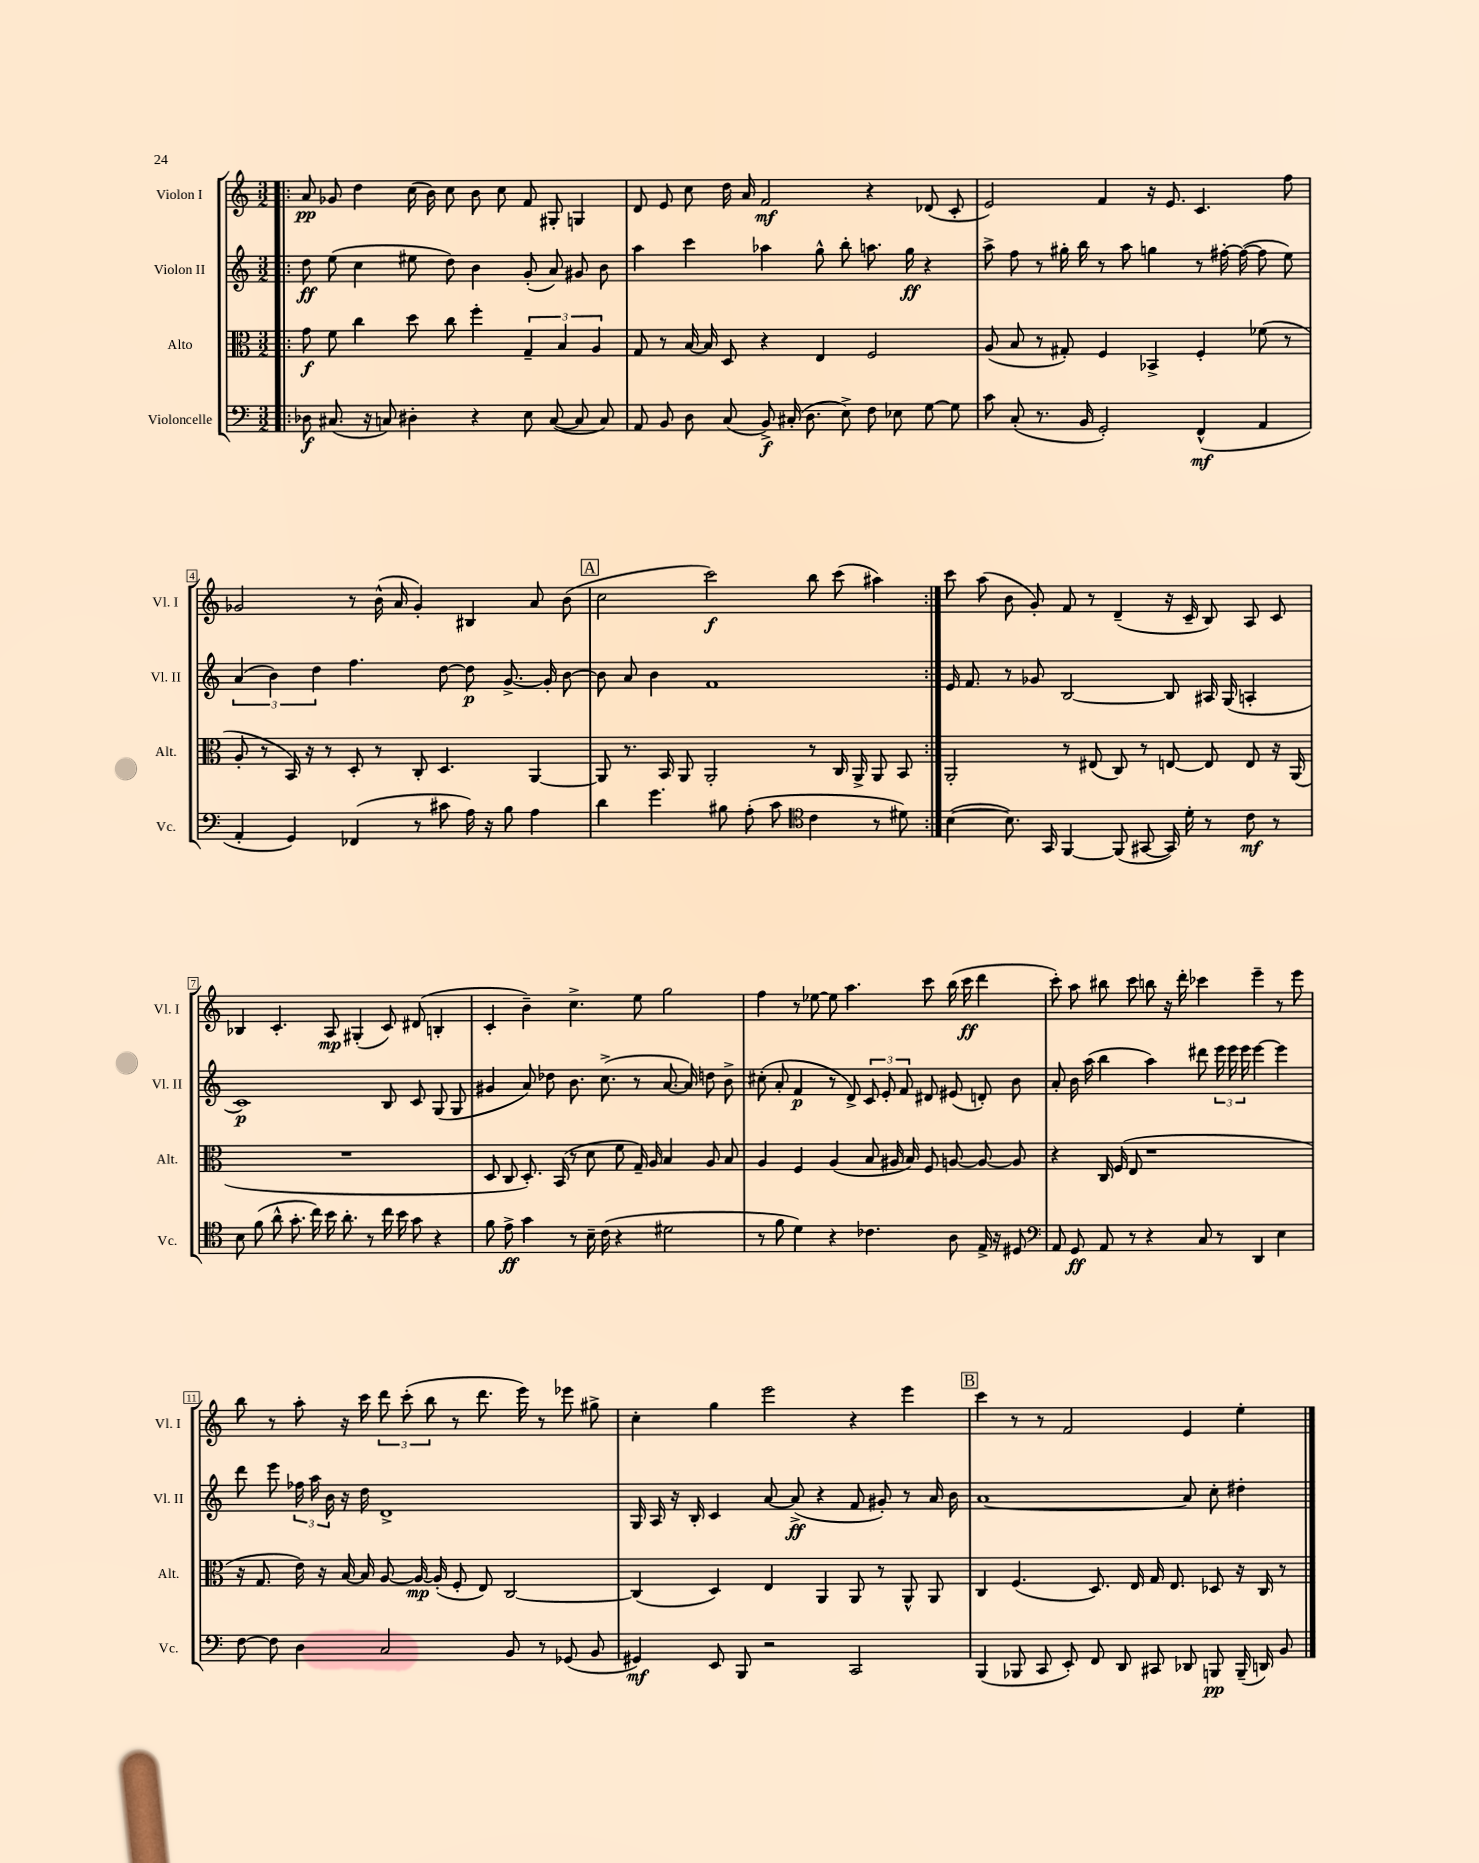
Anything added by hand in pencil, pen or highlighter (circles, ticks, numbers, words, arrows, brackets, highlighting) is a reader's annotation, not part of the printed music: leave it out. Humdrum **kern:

**kern	**kern	**kern	**kern
*staff4	*staff3	*staff2	*staff1
*clefF4	*clefC3	*clefG2	*clefG2
*k[]	*k[]	*k[]	*k[]
*M3/2	*M3/2	*M3/2	*M3/2
=!|:	=!|:	=!|:	=!|:
8D-	8g	8dd	8a
(8.C#	8f	(8ee	8g-
.	4cc	4cc	4dd
16r	.	.	.
8C)	.	.	.
4D#'	8dd	8ee#	(16cc
.	.	.	16b)
.	8cc	8dd)	8cc
4r	4ff'	4b	8b
.	.	.	8cc
8E	6G~	(8g'	8f
([8C	.	8a)	8G#'
.	6B	.	.
8C]	.	8g#	4G
.	6A	.	.
8C)	.	8b	.
=	=	=	=
8AA	8G	4aa	8d
8BB	8r	.	8e
8D	[16B	4ccc	8cc
.	16B]	.	.
(8C	8D	.	16dd
.	.	.	16a
8BB^)	4r	4aa-	2f
(16C#'	.	.	.
8.D	.	.	.
.	4E	8gg^^	.
8E^)	.	8bb'	.
8F	2F	8.aa	4r
8E-	.	.	.
.	.	16gg	.
[8G	.	4r	(8d-
8G]	.	.	8c'
=	=	=	=
8c	(8A	8aa^	2e)
(8C'	8B	8ff	.
8.r	8r	8r	.
.	8G#')	16gg#'	.
16BB	.	16bb	.
2GG')	4F	8r	4f
.	.	8aa	.
.	4BB-^	4gg	16r
.	.	.	8.e
(4FF^^	4F'	8r	4.c
.	.	[16ff#'	.
.	.	(16ff#_	.
4AA	(8f-	8ff#]	.
.	8r	8ee)	8ff
=	=	=	=
4AA'	8A'	(6a	2g-
.	8r	.	.
.	.	6b)	.
4GG)	16BB)	.	.
.	16r	.	.
.	.	6dd	.
.	8r	.	.
(4FF-	8D'	4.ff	8r
.	8r	.	(16b^^
.	.	.	16a
8r	8C'	.	4g-')
8c#	4.D	[8dd	.
16A)	.	8dd]	4B#
16r	.	.	.
8B	.	[8.g^	.
4A	[4AA	.	8a
.	.	16g']	.
.	.	[8b	(8b
=	=	=	=
4d	8AA]	8b]	2cc
.	8.r	8a	.
4.g	.	4b	.
.	16BB	.	.
.	8AA	.	.
.	2AA'	1f	2ccc)
8B#	.	.	.
(8A'	.	.	.
8c	.	.	.
*clefC4	*	*	*
4c	8r	.	8bb
.	16C	.	(8ccc
.	16AA^	.	.
8r	8AA	.	4aa#)
8d#)	8BB	.	.
=:|!	=:|!	=:|!	=:|!
([4B	2AA'	16e	8ccc
.	.	8.f	.
.	.	.	(8aa
8.B])	.	8r	8b
.	.	8g-	8g')
16GG	.	.	.
[4FF	8r	[2B	8f
.	(8E#	.	8r
(8FF]	8C)	.	(4d~
[8GG#	8r	.	.
16GG#])	[8E	8B]	16r
16d'	.	.	16c~
8r	8E]	16A#	8B)
.	.	(16G	.
8c	8E	4A'	8A
8r	16r	.	8c
.	(16AA	.	.
=	=	=	=
8B	1.r	1c)	4B-
(8f	.	.	.
8a^^	.	.	4.c'
8.g'	.	.	.
16cc)	.	.	.
16b	.	.	8A
8.a'	.	.	.
.	.	.	(4G#'
8r	.	.	.
16cc	.	8B	8c)
16b	.	.	.
8g	.	8c	(8d#
4r	.	(8G	4B'
.	.	8G	.
=	=	=	=
8f	8D	4g#	4c'
8e^	8C	.	.
4g	8.D')	8a)	4b~)
.	.	8dd-	.
.	(16BB	.	.
8r	8r	8.b	4.cc^
16B~	8d	.	.
(16c	.	(8.cc^	.
4r	8f	.	.
.	16G~)	8r	8ee
.	16A	.	.
2d#	4B	[8.a	2gg
.	.	16a])	.
.	8A	8dd	.
.	8B	8b^	.
=	=	=	=
8r	4A	(8cc#'	4ff
8f	.	8a'	.
4d)	4F	4f	8r
.	.	.	[8ee-
4r	(4A	8r	8ee-]
.	.	8d^)	4.aa
4.c-	8B	12c	.
.	.	12e'	.
.	16A#	.	.
.	.	12f	.
.	16B)	.	.
.	8F	8d#	8ccc
8A	[8A	(8e#	(16bb
.	.	.	16ccc
16E^	8A_	8d')	4ddd
16r	.	.	.
8D#	8A]	8b	.
=	=	=	=
*clefF4	*	*	*
8AA	4r	8a'	8ccc')
8GG	.	16b	8aa
.	.	(16aa	.
8AA	16C	4bb	8bb#
.	(16F	.	.
8r	8E	.	8ccc
4r	1r	4aa)	8bb
.	.	.	16r
.	.	.	16ddd'
8C	.	8ddd#	4ccc-
8r	.	24eee	.
.	.	24eee	.
.	.	24eee	.
4DD	.	[4eee	4eee~
4E	.	4eee]	8r
.	.	.	8eee
=	=	=	=
[8F	16r	8ddd	8bb
.	8.G	.	.
8F]	.	8eee	8r
4D	16e)	24ff-	8aa'
.	.	24aa	.
.	16r	.	.
.	.	24b	.
.	[16B	16r	16r
.	16B]	16dd	16ccc
2C	[8A	1d^	12ddd
.	.	.	(12ccc'
.	16A_	.	.
.	.	.	12bb
.	(16A']	.	.
.	8F'	.	8r
.	8E)	.	8.ddd
8BB	[2C	.	.
.	.	.	16eee)
8r	.	.	8r
(8GG-	.	.	8eee-
8BB	.	.	8gg#^
=	=	=	=
4GG#)	(4C]	16G	4cc'
.	.	16A	.
.	.	16r	.
.	.	16B'	.
8EE	4D)	4c	4gg
8BBB	.	.	.
2r	4E	[8a	2eee
.	.	(8a^]	.
.	4AA	4r	.
2CC	8AA	8f	4r
.	8r	8g#')	.
.	8AA^^	8r	4eee
.	8AA	16a	.
.	.	16b	.
=	=	=	=
(4BBB	4C	[1a	4ccc
8BBB-	(4.F	.	8r
8CC	.	.	8r
8EE')	.	.	2f
8FF	8.D)	.	.
8DD	.	.	.
.	16E	.	.
8CC#	16G	.	.
.	8.E	.	.
8DD-	.	8a]	4e
8BBB	8D-	8cc'	.
(16BBB~	16r	4dd#'	4ee'
16DD)	16C	.	.
8BB	8r	.	.
==	==	==	==
*-	*-	*-	*-
